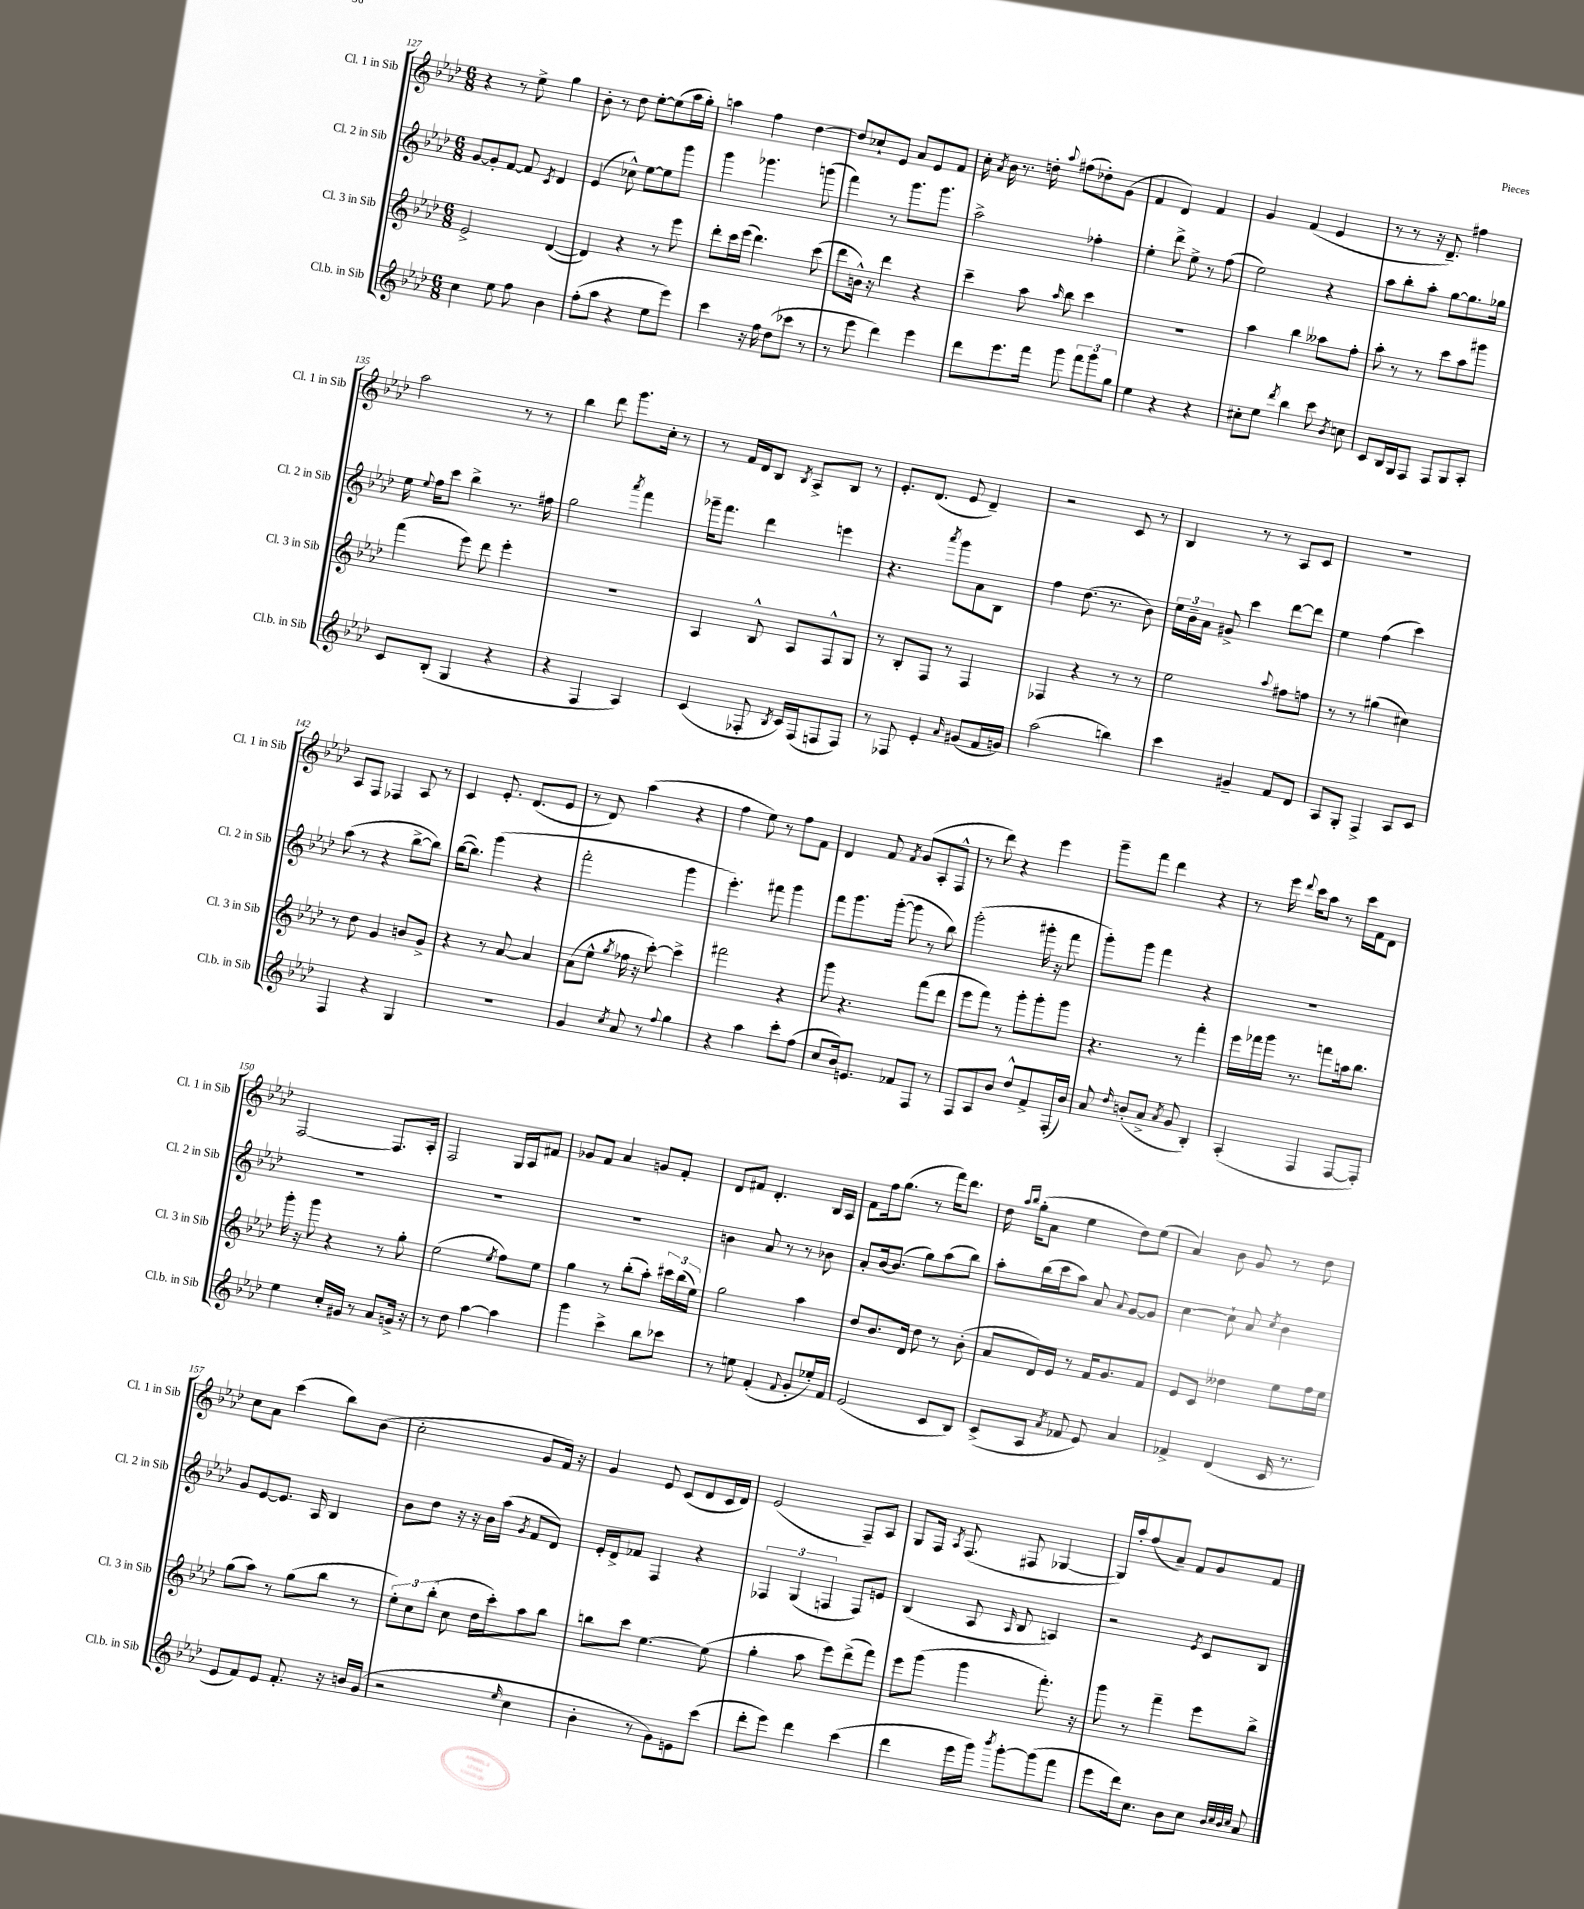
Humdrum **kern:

**kern	**kern	**kern	**kern
*staff4	*staff3	*staff2	*staff1
*clefG2	*clefG2	*clefG2	*clefG2
*k[b-e-a-d-]	*k[b-e-a-d-]	*k[b-e-a-d-]	*k[b-e-a-d-]
*M6/8	*M6/8	*M6/8	*M6/8
4cc	2e-^	[8g	4r
.	.	8g']	.
8ee-	.	[8f	8r
8ff	.	8f]	8ee-^
.	.	8qc	.
4b-	([4d-	4d-	4gg
=	=	=	=
(8ff'	4d-])	(4e-	8b-'
8aa-	.	.	8r
4r	4r	8cc-^^)	8dd-
.	.	[8ee-	[8ee-'
8ee-	8r	8ee-]	(8ee-]
8eee-)	8eee-	8ggg	16aa-
.	.	.	16gg')
=	=	=	=
4ccc	8ddd-'	4ggg	4aa
.	16ccc	.	.
.	(16eee-	.	.
16r	4.ddd-)	4.ggg-	4ff
16ff	.	.	.
(8dd-	.	.	.
8ccc-	.	.	[4dd-
8r	(8ccc	(8ggg	.
=	=	=	=
8r	8ddd-	4fff)	8dd-]
8eee-	16b^^)	.	8cc-`
.	16r	.	.
4ddd-)	4ddd-	8r	8e-
.	.	8.ggg	8a-
4eee-	4r	.	8e-
.	.	8.ggg	.
.	.	.	8f
=	=	=	=
8ddd-	4ccc~	2aa-^	16cc'
.	.	.	8qa-
.	.	.	16b-
8.eee-	.	.	8.r
.	8aa-	.	.
16fff	.	.	16dd'
.	16qqaa-	.	8qqaa-
8ggg	8bb-	.	(8ff#
12fff	4ccc	4ff-'	8dd-')
12ggg	.	.	.
.	.	.	(8g
12gg	.	.	.
=	=	=	=
4ee-	2.r	4ee-'	4f
4r	.	8ddd-^	4d-)
.	.	8ee-^	.
4r	.	8r	4f
.	.	(8ff	.
=	=	=	=
8cc#'	4aa-	2ee-)	4g
8ee-	.	.	.
8qddd-	.	.	.
4bb-	4bb-	.	(4f
8ccc	8aa--	4r	4e-
8qb-	.	.	.
8cc	8ff'	.	.
=	=	=	=
8c	8aa-'	8aa-	8r
16B-	8r	8bb-'	8r
16G	.	.	.
8F	8r	8aa-'	16r
.	.	.	8.d-~)
8F	8ccc	[8gg	.
8G	8aa-	8.gg]	4ff#
8A-'	8ggg#	.	.
.	.	16gg-	.
=	=	=	=
8c	(4fff	16ee-	2aa-
.	.	8qqee-	.
.	.	16ff	.
(8B-'	.	8ccc	.
4G	8eee-)	4bb-^	.
.	8ddd-	.	.
4r	4eee-'	8.r	8r
.	.	.	8r
.	.	16ff#	.
=	=	=	=
4r	2.r	2gg	4bb-
4F	.	.	8ddd-
.	.	.	8.ggg
.	.	8qaaa-	.
4A-)	.	4fff	.
.	.	.	16cc'
.	.	.	8r
=	=	=	=
(4c	4A-	16ggg-~	8r
.	.	8.fff	.
.	.	.	16f
.	.	.	16d-
8F-'	8B-^^	4ddd-	8B-
8qB-	.	.	8qB-
16c)	8A-	.	8A-^
(16F-	.	.	.
8F	8F^^	4eee	8B-
8F)	8G	.	8r
=	=	=	=
8r	8r	4.r	8.e-'
8F-	8B-'	.	.
.	.	.	(8.d-
4e-'	8F	.	.
.	.	8qaaa-	.
.	8r	8ggg	8e-
16qqa-	.	.	.
(8g#	4F	8a-	4d-~)
16f	.	8B-	.
16g)	.	.	.
=	=	=	=
(2aa-	4F-	4ff	2r
.	4r	(8.dd-	.
.	.	8.r	.
4bb)	8r	.	8c
.	8r	8b-)	8r
=	=	=	=
4ccc	2ee-	24ee-	4B-
.	.	24b-~	.
.	.	24a-	.
.	.	8g#^	.
4g#~	.	4ccc	8r
.	.	.	8r
.	8qqaa-	.	.
8f	8ff#	[8ddd-	8A-
8d-	8ff	8ddd-]	8c
=	=	=	=
8A-	8r	4ee-	2.r
8G'	8r	.	.
4F^	(4gg#	(4ff	.
8A-	4cc#)	4ccc)	.
8c	.	.	.
=	=	=	=
4F	8r	(8aa-	8A-
.	8dd-	8r	8F
4r	4g	4r	4F-
4G	8b	[8bb-^	8A-
.	8g^	8bb-])	8r
=	=	=	=
2.r	4r	([16bb-	4c
.	.	8.bb-])	.
.	8r	(4ggg	8.e-'
.	[8a-	.	.
.	.	.	(8.d-
.	4a-]	4r	.
.	.	.	8e-
=	=	=	=
4g	(8a-	2fff'	8r
.	8ee-^^	.	8d-)
8qcc	8qgg	.	.
8a-	16ff-	.	(4aa-
.	16r	.	.
8r	[8ccc')	.	.
8qqff	.	.	.
4gg	4ccc^]	4ggg	4r
=	=	=	=
4r	2fff#	4.eee-')	4ff
4aa-	.	.	8ee-)
.	.	8fff#	8r
8ccc'	4r	4ggg	8ff
(8ff	.	.	8f
=	=	=	=
8cc	8ggg	8fff	4d-
16b-)	4.r	8.ggg	.
8.e	.	.	.
.	.	.	8f
.	.	([16ggg'	.
.	.	.	8qf
8f-	.	8ggg]	(8g
8F	(8fff	8r	8A-'
8r	8ddd-	8bb-)	8F^^
=	=	=	=
8F	8eee-	(2ggg'	8r
8A-	8fff)	.	8ddd-)
8b-	8r	.	4r
8dd-^^	8ggg'	.	.
8f^	8ggg'	16ggg#'	4eee-
.	.	16r	.
(16F'	8ggg	8fff	.
16b-)	.	.	.
=	=	=	=
8a-	4.r	8ggg')	8ggg~
16qqdd-	.	.	.
(8b'	.	8ggg	8fff
8a-^	.	4fff	4ddd-
8qa-	.	.	.
8g	8r	.	.
4B-')	4fff'	4r	4r
=	=	=	=
(4A-'	16eee-	2.r	8r
.	16fff-	.	.
.	16ggg	.	16eee-
.	.	.	8qqddd-
.	8.r	.	16ccc
4F	.	.	8aa-
.	8fff	.	8r
[8F	16aa	.	16ccc
.	8.bb-	.	16f
8F'])	.	.	8d-
=	=	=	=
4ee-	16ggg'	2.r	[2F
.	16r	.	.
.	8ggg	.	.
16cc'	4r	.	.
16g#	.	.	.
8r	.	.	.
8a-	8r	.	8.F]
16g^	8gg'	.	.
16r	.	.	16A-'
=	=	=	=
8r	(2ee-	2.r	2F
8dd-	.	.	.
[4aa-	.	.	.
.	8qee-	.	.
4aa-]	8ff)	.	16G
.	.	.	16A-
.	8ee-	.	8f#
=	=	=	=
4ggg	4gg	2.r	8g-
.	.	.	8f
4ccc^	8r	.	4a-
.	(8bb-'	.	.
8bb-	8aa-')	.	8g
8ccc-	24ccc#	.	8f'
.	(24bb-	.	.
.	24ee-)	.	.
=	=	=	=
8r	2gg	4b	8d-
8ee	.	.	8f#
(4f'	.	8a-	4.d-'
.	.	8r	.
8qqf	.	.	.
8g'	4aa-	8r	.
16ee-')	.	8b-	16B-
16f	.	.	16A-
=	=	=	=
(2e-	8dd-	8a-'	8f
.	8.b-	[16b-	16ff
.	.	(8.b-]	(8.gg
.	16d-	.	.
.	8dd-	8gg)	8r
8c	8r	(8aa-	16fff)
.	.	.	8.ddd-
8B-)	(8b-'	8bb-)	.
=	=	=	=
(8c^	8a-	8aa-'	16dd-
.	.	.	16qqaa-
.	.	.	16qqbb-
.	.	.	(16gg'
8A-	16d-)	(16bb-	8a-
.	16e-	16ccc	.
8qa-	.	.	.
8f-	8r	8aa-)	4ee-
8e-)	16f	8a-	.
.	8.g	.	.
.	.	8qqa-	.
4a-	.	[8g	8dd-)
.	8f	8g]	(8ee-
=	=	=	=
4f-^	8e-	[4cc	4a-)
.	8c	.	.
(4d-	4dd--	8cc`]	8b-
.	.	8a-	8g
.	.	8qcc	.
16c	8ee-	4b-	8r
8.r	.	.	.
.	16ff	.	8dd-
.	16ee-	.	.
=	=	=	=
8e-	(8gg	8g	8cc
8f)	8aa-)	[8e-	8a-
8e-	8r	8.e-]	(4ccc
8.f'	(8gg	.	.
.	.	16A-	.
.	8bb-	4B-	8bb-)
16r	.	.	.
16b	8r	.	(8b-
(16g	.	.	.
=	=	=	=
2r	12ee-')	8b-	2cc'
.	12cc	.	.
.	.	8dd-	.
.	(12bb-'	.	.
.	8cc	16r	.
.	.	16r	.
.	16dd-	16b-	.
.	16ccc')	(16aa-	.
16qqee-	.	8qg	.
4cc	8aa-	8f	8g
.	8bb-	8d-)	16f)
.	.	.	16r
=	=	=	=
4b-'	8bb	16e-'	4g
.	.	16d-^	.
.	8ccc	8f-	.
8r	[4.ee-	4F	8e-
8g)	.	.	(8c
8e	.	4r	8d-
(8ccc	(8ee-]	.	16c
.	.	.	16d-)
=	=	=	=
8ddd-'	4gg'	6F-	(2e-
8eee-)	.	.	.
.	.	(6G	.
4ddd-	8aa-	.	.
.	.	6F	.
.	8eee-)	.	.
(4ccc	(8ddd-^	8F)	8F~)
.	8fff)	8e	8A-
=	=	=	=
4ddd-	8eee-	(4B-	8G
.	(8ggg	.	16F
.	.	.	8qA-
.	.	.	(8.F
16eee-	4ggg	8A-	.
16ggg)	.	.	.
8qbbb-	.	16qqA-	.
[8ggg'	.	8B-	8F#
(8ggg]	8.fff')	4A)	[4G-
8fff	.	.	.
.	16r	.	.
=	=	=	=
8eee-	8ggg	2r	16G-])
.	.	.	16aa-'
16ddd-)	8r	.	(8ff
8.cc	.	.	.
.	4fff~	.	8a-~)
8b-	.	.	8f
.	.	8qe-	.
8cc	8eee-	8c	8g
32qqb-	.	.	.
32qqcc	.	.	.
32qqb-	.	.	.
32qqcc	.	.	.
8a-	8bb-^	8B-	8f
==	==	==	==
*-	*-	*-	*-
